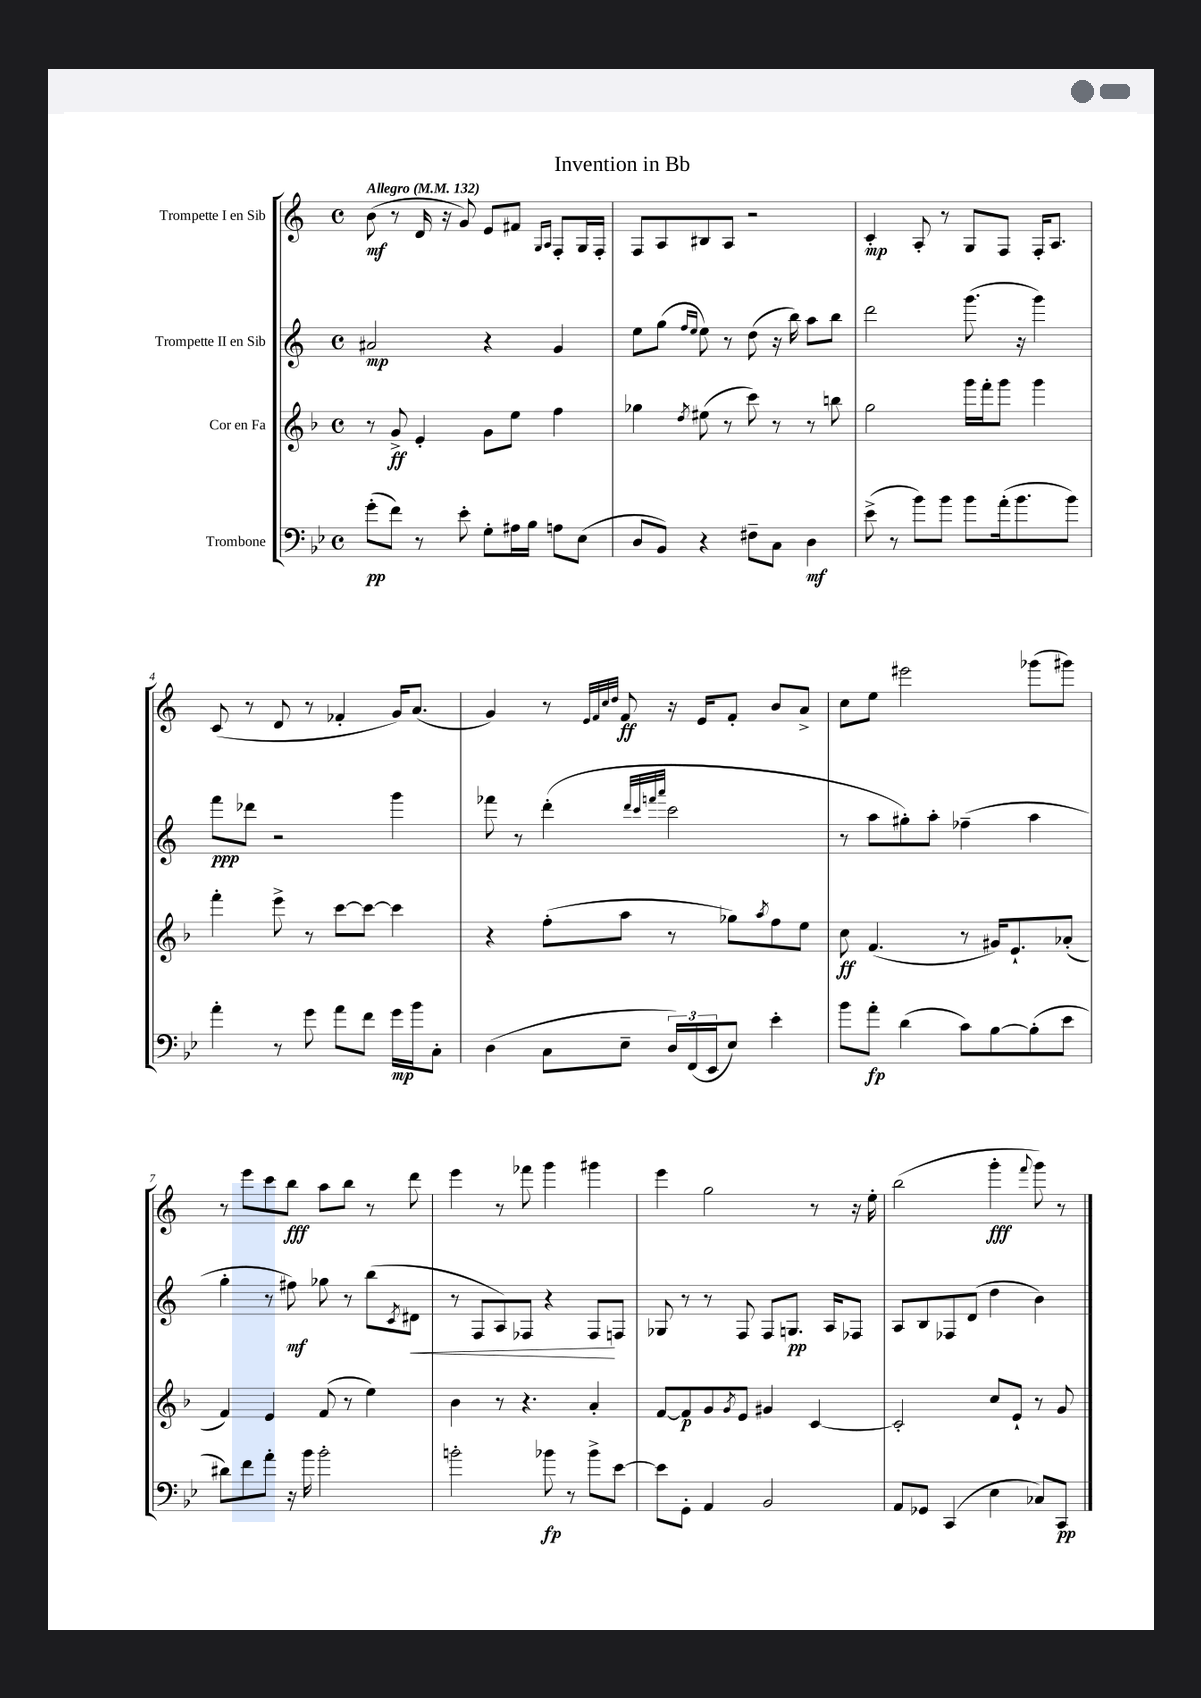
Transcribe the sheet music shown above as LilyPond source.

\header { title = "Invention in Bb" }
<<
\new StaffGroup <<
\new Staff = "s0" \with { instrumentName = "Trompette I en Sib" } {
    \clef treble \key c \major \defaultTimeSignature \time 4/4 \tempo "Allegro" 4 = 132
    b'8\mf( r8 d'16 r16 g'8) e'8 fis'8 \grace { g16 a16 } f8-. g16 f16-. |
    f8 a8 bis8 a8 r2 |
    c'4-.\mp a8-. r8 g8 f8 f16-. a8. |
    c'8( r8 d'8 r8 fes'4-. g'16) a'8.( |
    g'4) r8 \grace { e'32 f'32 c''32 d''32 } f'8\ff r16 e'16 f'8-. b'8 a'8-> |
    c''8 e''8 eis'''2 ges'''8( gis'''8) |
    r8 e'''8 c'''8 b''8\fff a''8 b''8 r8 d'''8 |
    e'''4 r8 fes'''8 g'''4 gis'''4 |
    e'''4 g''2 r8 r16 e''16-. |
    b''2( g'''4-.\fff \appoggiatura { f'''8 } g'''8) r8 \bar "|." |
}
\new Staff = "s1" \with { instrumentName = "Trompette II en Sib" } {
    \clef treble \key c \major \defaultTimeSignature \time 4/4
    ais'2\mp r4 g'4 |
    e''8 g''8( \grace { f''16 e''16 } e''8) r8 d''8( r16 b''16) a''8 b''8 |
    d'''2 g'''8.( r16 g'''4) |
    f'''8\ppp des'''8 r2 g'''4 |
    fes'''8 r8 d'''4-.( \grace { d'''32 c'''32 f'''32 a'''32 } c'''2 |
    r8 a''8 gis''8-.) a''8-. fes''4--( a''4 |
    g''4-. r8 fis''8\mf) ges''8 r8 b''8( \acciaccatura { c'8 } dis'8\< |
    r8 f8 a8) fes8 r4 fes8\! f8 |
    ges8 r8 r8 f8 f8 g8.\pp a16 fes8 |
    a8 b8 fes8 d'8( d''4 b'4) \bar "|." |
}
\new Staff = "s2" \with { instrumentName = "Cor en Fa" } {
    \clef treble \key f \major \defaultTimeSignature \time 4/4
    r8 g'8->\ff e'4-. g'8 e''8 f''4 |
    ges''4 \acciaccatura { d''8 } eis''8( r8 c'''8) r8 r8 b''8 |
    g''2 g'''16 f'''16-. g'''8 g'''4 |
    f'''4-. e'''8-> r8 c'''8~ c'''8~ c'''4 |
    r4 f''8-.( a''8 r8 ges''8) \acciaccatura { a''8 } f''8 e''8 |
    c''8\ff f'4.( r8 gis'16) e'8.-! aes'8-.( |
    f'4) e'4 f'8( r8 e''4) |
    bes'4 r8 r4. a'4-. |
    f'8~ f'8\p g'8 \acciaccatura { g'8 } e'8 gis'4 c'4~ |
    c'2-. c''8 e'8-! r8 g'8 \bar "|." |
}
\new Staff = "s3" \with { instrumentName = "Trombone" } {
    \clef bass \key bes \major \defaultTimeSignature \time 4/4
    g'8-.\pp( f'8) r8 ees'8-. g8-. ais16 bes16 a8 ees8( |
    d8 bes,8) r4 fis8-- c8 d4\mf |
    ees'8->( r8 bes'8) bes'8 bes'8 a'16-.( bes'8. bes'8) |
    a'4-. r8 g'8 a'8 f'8 g'16\mp bes'16 c8-. |
    d4( c8 ees8-- \tuplet 3/2 { d16) f,16( ees,16 } ees8) ees'4-. |
    bes'8 a'8-.\fp d'4( c'8) bes8~ bes8-.( ees'8 |
    dis'8) f'8 a'8-. r16 bes'16 bes'2-. |
    b'2-. bes'8\fp r8 bes'8-> ees'8~ |
    ees'8 g,8-. a,4 bes,2 |
    a,8 ges,8 c,4( ees4 ces8) c,8\pp \bar "|." |
}
>>
>>
